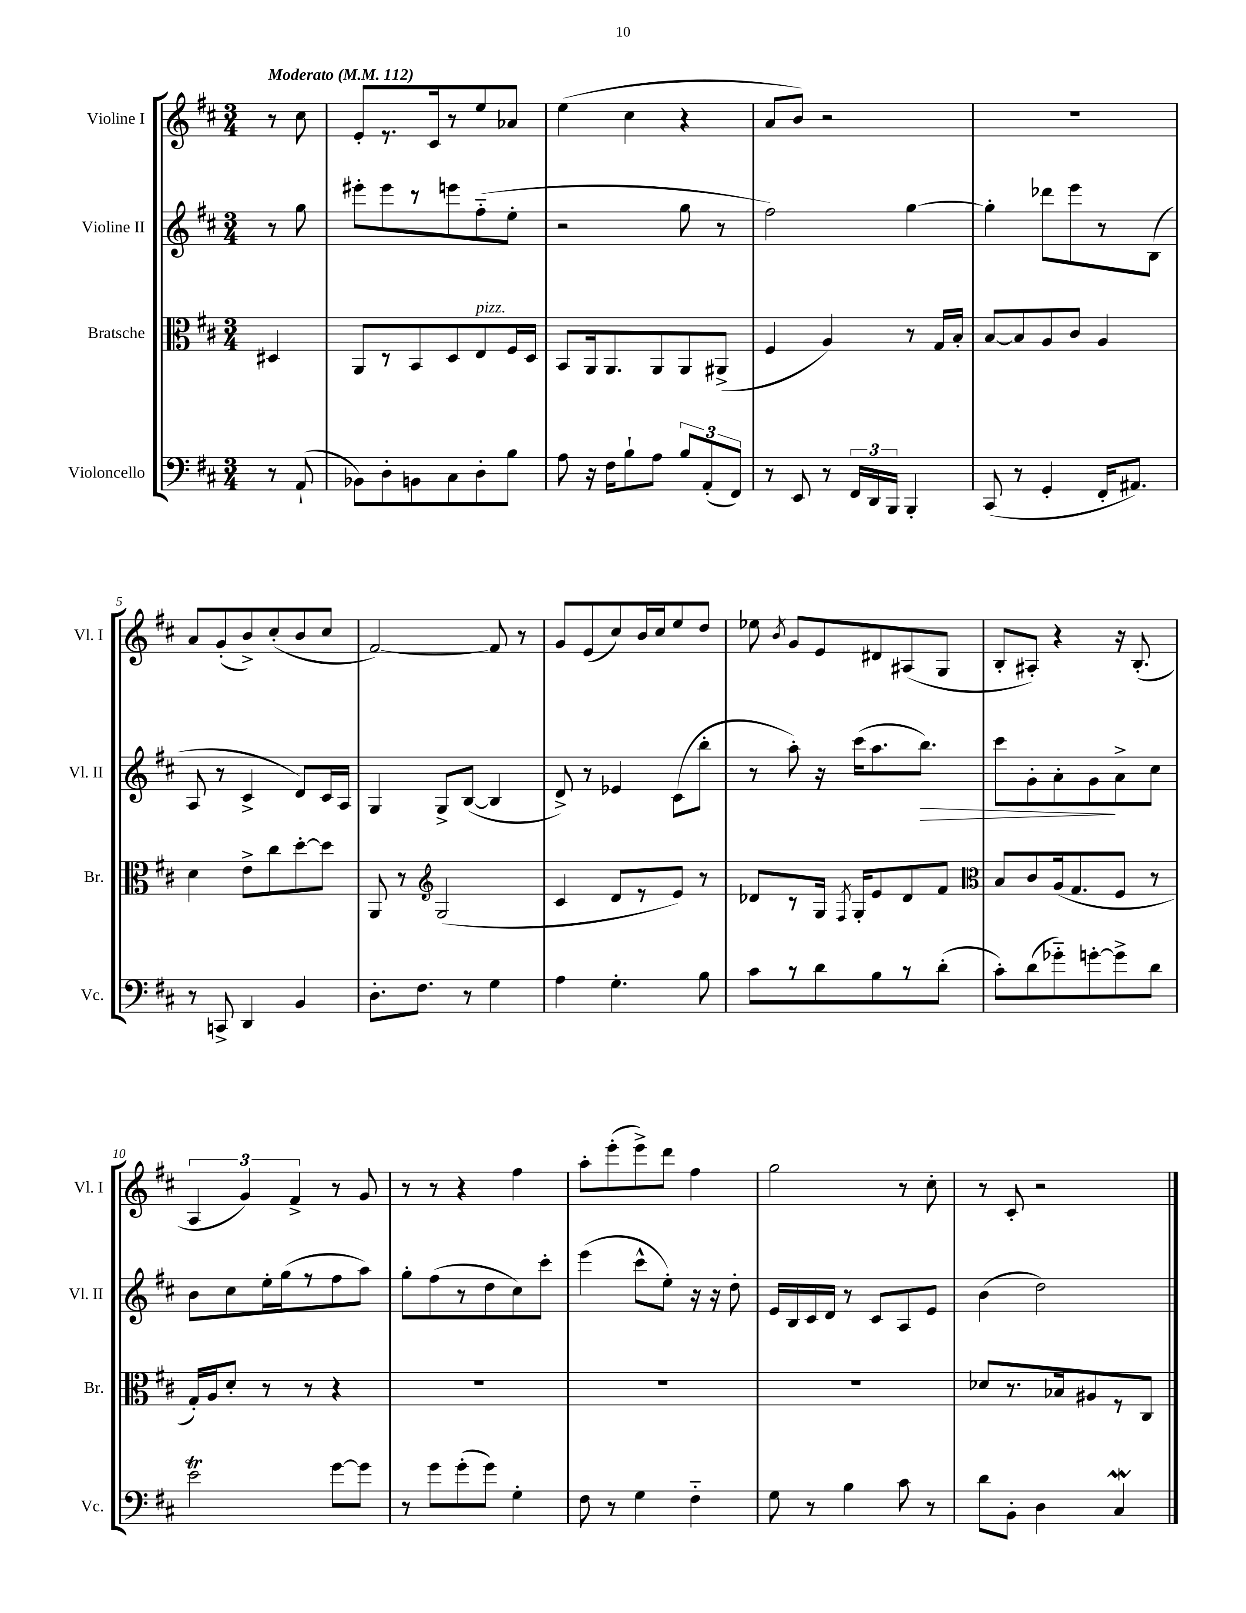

**kern	**kern	**kern	**dynam	**kern
*part4	*part3	*part2	*part2	*part1
*staff4	*staff3	*staff2	*staff2	*staff1
*I"Violoncello	*I"Bratsche	*I"Violine II	*	*I"Violine I
*I'Vc.	*I'Br.	*I'Vl. II	*	*I'Vl. I
*clefF4	*clefC3	*clefG2	*	*clefG2
*k[f#c#]	*k[f#c#]	*k[f#c#]	*	*k[f#c#]
*M3/4	*M3/4	*M3/4	*	*M3/4
*MM112	*MM112	*MM112	*	*MM112
=	=	=	=	=
!	!	!	!	!LO:TX:a:B:t=Moderato
8r	4D#X/	8r	.	8r
(8AA`/	.	8gg\	.	8cc#\
=1	=1	=1	=1	=1
8BB-X\L)	8AA/L	8eee#X'\L	.	8e'/L
8D'\	8r	8eee#\	.	8.r
8BBn\	8BB/	8r	.	.
.	.	.	.	16c#/k
8C#\	8D/	8eeen\	.	8r
!	!LO:TX:a:i:t=pizz.	!	!	!
8D'\	8E/	(8ff#\	.	8ee/
8B\J	16F#/L	8ee'\J	.	8a-X/J
.	16D/JJ	.	.	.
=2	=2	=2	=2	=2
8A\	8BB/L	2r	.	(4ee\
16r	16AA/k	.	.	.
16F#\KL	8.AA/	.	.	.
8B`\	.	.	.	4cc#\
8A\J	8AA/	.	.	.
12B/L	8AA/	8gg\	.	4r
(12AA'/	.	.	.	.
.	(8AA#X^/J	8r	.	.
12FF#/J)	.	.	.	.
=3	=3	=3	=3	=3
8r	4F#/	2ff#\)	.	8a/L
8EE/	.	.	.	8b/J)
8r	4A/)	.	.	2r
24FF#/LL	.	.	.	.
24DD/	.	.	.	.
24BBB/JJ	.	.	.	.
4BBB'/	8r	[4gg\	.	.
.	16G/LL	.	.	.
.	16B'/JJ	.	.	.
=4	=4	=4	=4	=4
(8CC#/	[8B/L	4gg'\]	.	2.r
8r	8B/]	.	.	.
4GG'/	8A/	8ddd-X\L	.	.
.	8c#/J	8eee\	.	.
16FF#'/KL	4A/	8r	.	.
8.AA#X/J)	.	.	.	.
.	.	(8B\J	.	.
!!LO:LB:g=z
=5	=5	=5	=5	=5
8r	4d\	8A/	.	8a/L
8CCn^/	.	8r	.	(8g'/
4DD/	8e^\L	4c#^/	.	8b^/)
.	8cc#\	.	.	(8cc#'/
4BB/	[8dd'\	8d/L)	.	8b/
.	8dd\J]	16c#/L	.	8cc#/J
.	.	16A/JJ	.	.
=6	=6	=6	=6	=6
8.D'\L	8AA/	4G/	.	[2f#/)
.	8r	.	.	.
8.F#\J	.	.	.	.
*	*clefG2	*	*	*
.	(2G/	8G^/L	.	.
8r	.	([8B/J	.	.
4G\	.	4B/]	.	8f#/]
.	.	.	.	8r
=7	=7	=7	=7	=7
4A\	4c#/	8d^/)	.	8g/L
.	.	8r	.	(8e/
4.G'\	8d/L	4e-X/	.	8cc#/)
.	8r	.	.	16b/L
.	.	.	.	16cc#/J
.	8e/J)	(8c#\L	.	8ee/
8B\	8r	8bb'\J	.	8dd/J
=8	=8	=8	=8	=8
8c#\L	8d-X/L	8r	.	8ee-X\
.	.	.	.	8qb/
8r	8r	8aa'\)	.	8g/L
8d\	16G/Jk	16r	.	8e/
.	8qF#/	.	.	.
.	16G'/KL	(16ccc#\KL	.	.
8B\	8e/	8.aa\	.	8d#X/
8r	8d-/	.	.	(8A#X/
!	!	!	!LO:HP:b	!
.	.	8.bb\J)	>	.
(8d'\J	8f#/J	.	.	8G/J
=9	=9	=9	=9	=9
*	*clefC3	*	*	*
8c#'\L)	8B/L	8ccc#\L	.	8B'/L
(8d\	8c#/	8g'\	.	8A#X'/J)
8g-X\)	(16A/k	8a'\	.	4r
.	8.G/	.	.	.
[8gn'\	.	8g\	.	.
8g^\]	8F#/J	8a^\	]	16r
.	.	.	.	(8.B'/
8d\J	8r	8cc#\J	.	.
!!LO:LB:g=z
=10	=10	=10	=10	=10
2eT\	16G'/LL)	8b\L	.	6A/
.	16A/J	.	.	.
.	8d'/J	8cc#\	.	.
.	.	.	.	6g/)
.	8r	16ee'\L	.	.
.	.	(16gg\J	.	.
.	.	.	.	6f#^/
.	8r	8r	.	.
[8g\L	4r	8ff#\	.	8r
8g\J]	.	8aa\J)	.	8g/
=11	=11	=11	=11	=11
8r	2.r	8gg'\L	.	8r
8g\L	.	(8ff#\	.	8r
(8g'\	.	8r	.	4r
8g\J)	.	8dd\	.	.
4G'\	.	8cc#\)	.	4ff#\
.	.	8ccc#'\J	.	.
=12	=12	=12	=12	=12
8F#\	2.r	(4eee\	.	8aa'\L
8r	.	.	.	(8eee'\
4G\	.	8ccc#^^\L	.	8eee^\)
.	.	8ee'\J)	.	8ddd\J
4F#\	.	16r	.	4ff#\
.	.	16r	.	.
.	.	8dd'\	.	.
=13	=13	=13	=13	=13
8G\	2.r	16e/LL	.	2gg\
.	.	16B/	.	.
8r	.	16c#/	.	.
.	.	16d/JJ	.	.
4B\	.	8r	.	.
.	.	8c#/L	.	.
8c#\	.	8A/	.	8r
8r	.	8e/J	.	8cc#'\
=14	=14	=14	=14	=14
8d\L	8d-X/L	(4b\	.	8r
8BB'\J	8.r	.	.	8c#'/
4D\	.	2dd\)	.	2r
.	16B-X/k	.	.	.
.	8A#X/	.	.	.
4C#W/	8r	.	.	.
.	8C#/J	.	.	.
==	==	==	==	==
*-	*-	*-	*-	*-
